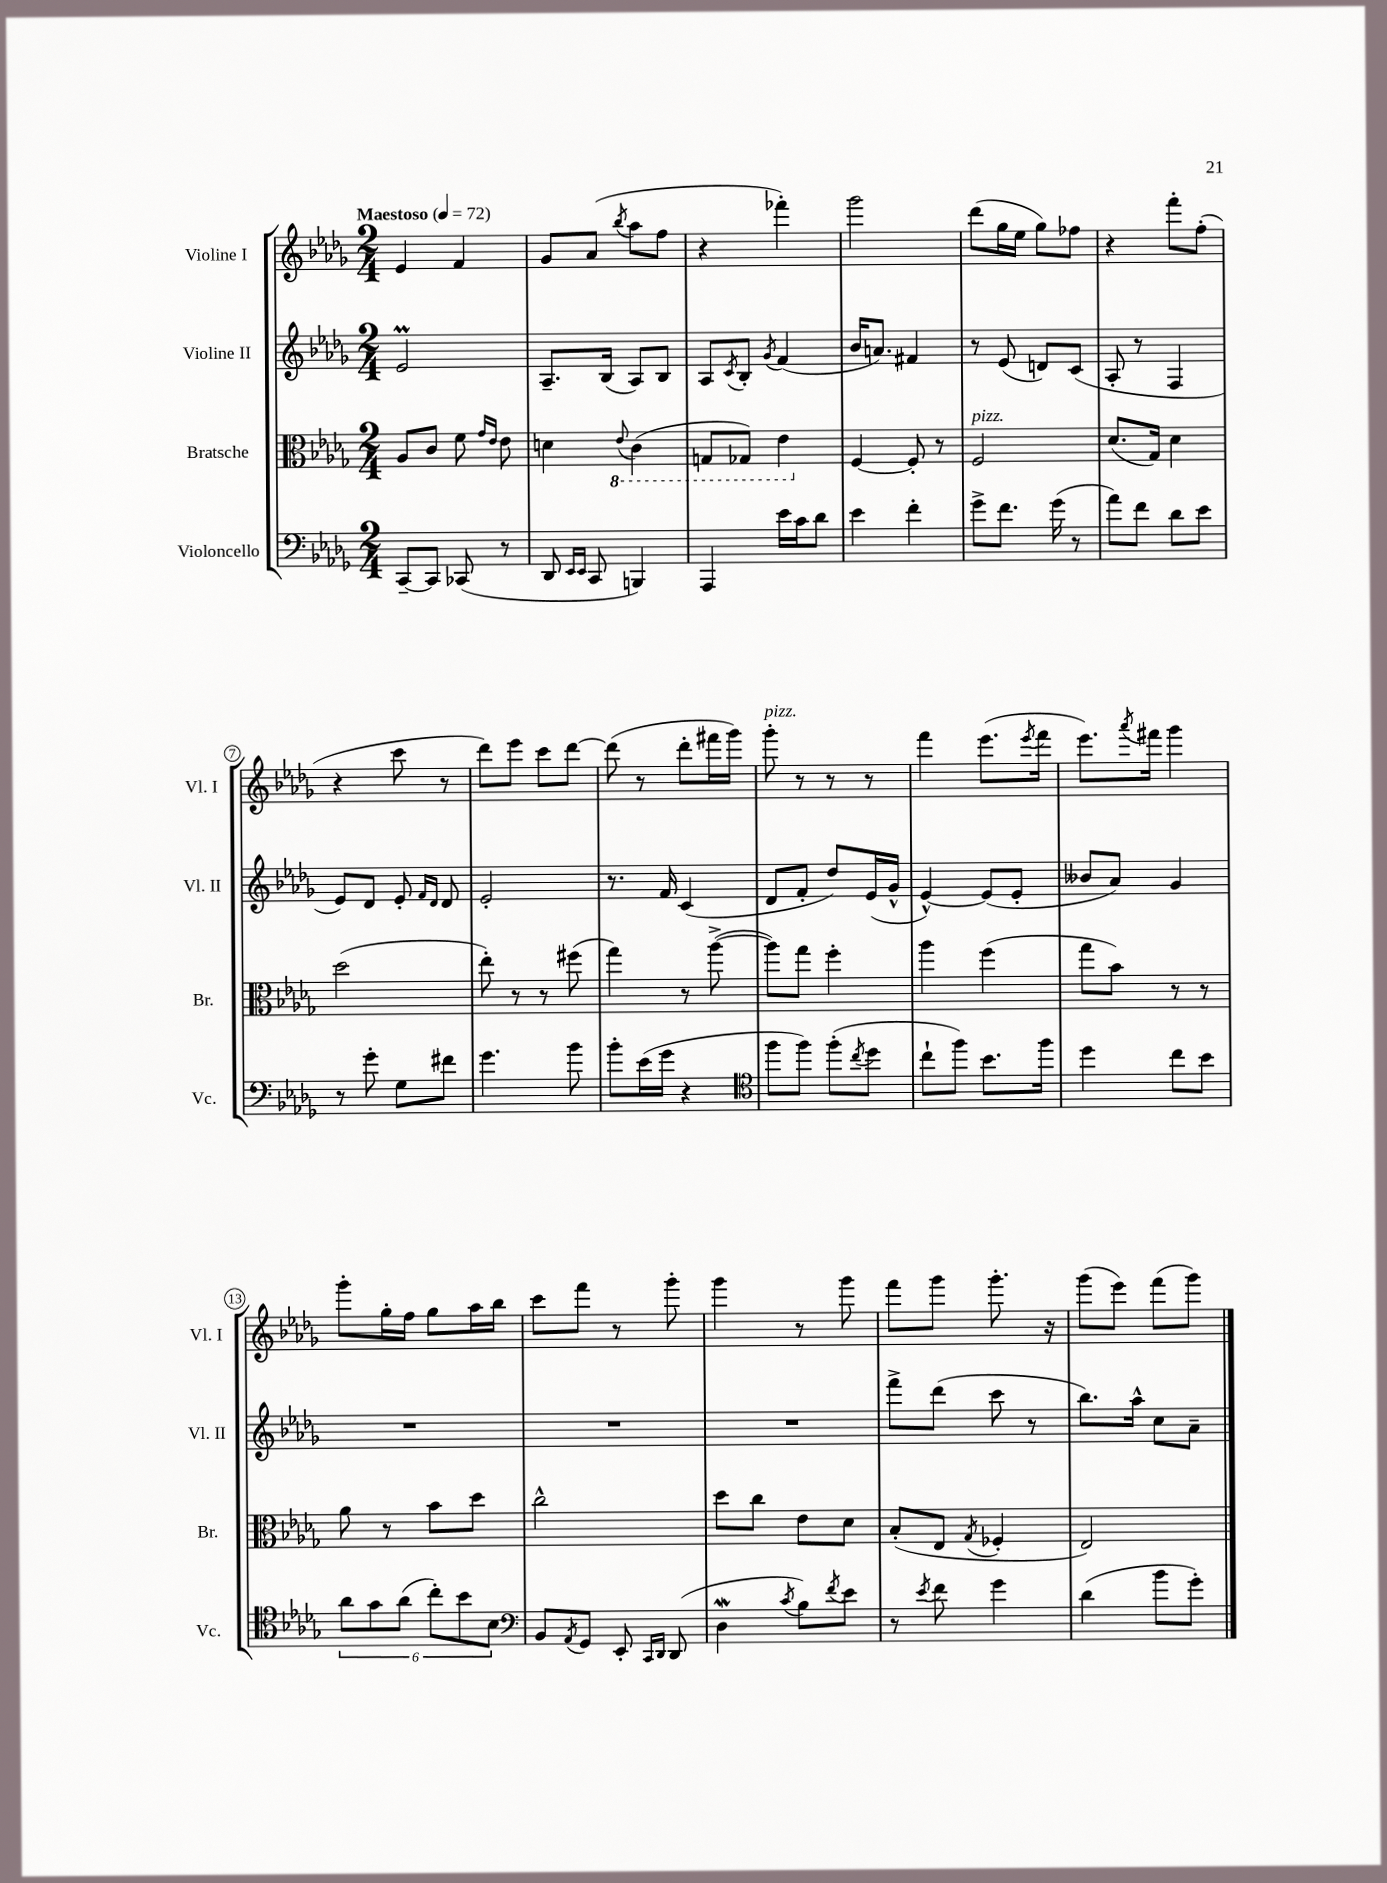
<<
\new StaffGroup <<
\new Staff = "s0" \with { instrumentName = "Violine I" shortInstrumentName = "Vl. I" } {
    \clef treble \key des \major \numericTimeSignature \time 2/4 \tempo "Maestoso" 4 = 72
    ees'4 f'4 |
    ges'8 aes'8( \acciaccatura { bes''8 } aes''8 f''8 |
    r4 fes'''4-.) |
    ges'''2 |
    des'''8( ges''16 ees''16 ges''8) fes''8 |
    r4 f'''8-. f''8-.( |
    r4 c'''8 r8 |
    des'''8) ees'''8 c'''8 des'''8~ |
    des'''8( r8 des'''8-. fis'''16 ges'''16) |
    ges'''8-.^\markup { \italic "pizz." } r8 r8 r8 |
    f'''4 ees'''8.( \acciaccatura { ees'''8 } f'''16 |
    ees'''8.) \acciaccatura { aes'''8 } fis'''16 ges'''4 |
    ges'''8-. ges''16-. f''16 ges''8 aes''16 bes''16 |
    c'''8 f'''8 r8 ges'''8-. |
    ges'''4 r8 ges'''8 |
    f'''8 ges'''8 ges'''8.-. r16 |
    ges'''8( ees'''8) f'''8( ges'''8) \bar "|." |
}
\new Staff = "s1" \with { instrumentName = "Violine II" shortInstrumentName = "Vl. II" } {
    \clef treble \key des \major \numericTimeSignature \time 2/4
    ees'2\prall |
    aes8.-- bes16( aes8) bes8 |
    aes8 \acciaccatura { c'8 } bes8-. \acciaccatura { ges'8 } f'4( |
    bes'16 a'8.) fis'4 |
    r8 ees'8( d'8) c'8( |
    aes8-. r8 f4 |
    ees'8) des'8 ees'8-. \grace { f'16 des'16 } des'8 |
    ees'2-. |
    r8. f'16 c'4( |
    des'8 f'8-. des''8) ees'16( ges'16-^ |
    ees'4~-^) ees'8( ees'8-. |
    beses'8 aes'8) ges'4 |
    R2 |
    R2 |
    R2 |
    f'''8-> des'''8( c'''8 r8 |
    bes''8.) aes''16-^ c''8 aes'8-- \bar "|." |
}
\new Staff = "s2" \with { instrumentName = "Bratsche" shortInstrumentName = "Br." } {
    \clef alto \key des \major \numericTimeSignature \time 2/4
    aes8 c'8 f'8 \grace { ges'16 ees'16 } ees'8 |
    d'4 \ottava #-1 \appoggiatura { ees8 } c4( |
    g,8 ges,8) ees4 \ottava #0 |
    f4~ f8-. r8 |
    f2^\markup { \italic "pizz." } |
    des'8.( ges16) des'4 |
    des''2( |
    ees''8-.) r8 r8 fis''8( |
    ges''4) r8 aes''8~->( |
    aes''8) ges''8 f''4-. |
    aes''4 f''4( |
    ges''8 bes'8) r8 r8 |
    aes'8 r8 bes'8 des''8 |
    c''2-^ |
    des''8 c''8 ees'8 des'8 |
    bes8-.( ees8 \acciaccatura { ges8 } fes4-. |
    ees2) \bar "|." |
}
\new Staff = "s3" \with { instrumentName = "Violoncello" shortInstrumentName = "Vc." } {
    \clef bass \key des \major \numericTimeSignature \time 2/4
    c,8~-- c,8 ces,8( r8 |
    des,8 \grace { ees,16 ees,16 } c,8 b,,4) |
    aes,,4 ees'16 c'16 des'8 |
    ees'4 f'4-. |
    ges'8-> f'8. ges'16( r8 |
    aes'8) f'8 des'8 ees'8 |
    r8 ges'8-. ges8 fis'8 |
    ges'4. bes'8 |
    bes'8-. ees'16( ges'16 r4 |
    \clef tenor f''8 f''8) f''8-.( \acciaccatura { c''8 } des''8 |
    c''8-! f''8) bes'8. f''16 |
    des''4 c''8 bes'8 |
    \tuplet 6/4 { aes'8 ges'8 aes'8( c''8-.) bes'8 bes8 } |
    \clef bass bes,8 \acciaccatura { aes,8 } ges,8 ees,8-. \grace { c,16 des,16 } des,8( |
    des4\mordent \acciaccatura { c'8 } bes8) \acciaccatura { f'8 } ees'8 |
    r8 \acciaccatura { ees'8 } f'8 ges'4 |
    des'4( bes'8 ges'8-.) \bar "|." |
}
>>
>>
\layout { \context { \Score \override BarNumber.stencil = #(make-stencil-circler 0.1 0.3 ly:text-interface::print) } }
